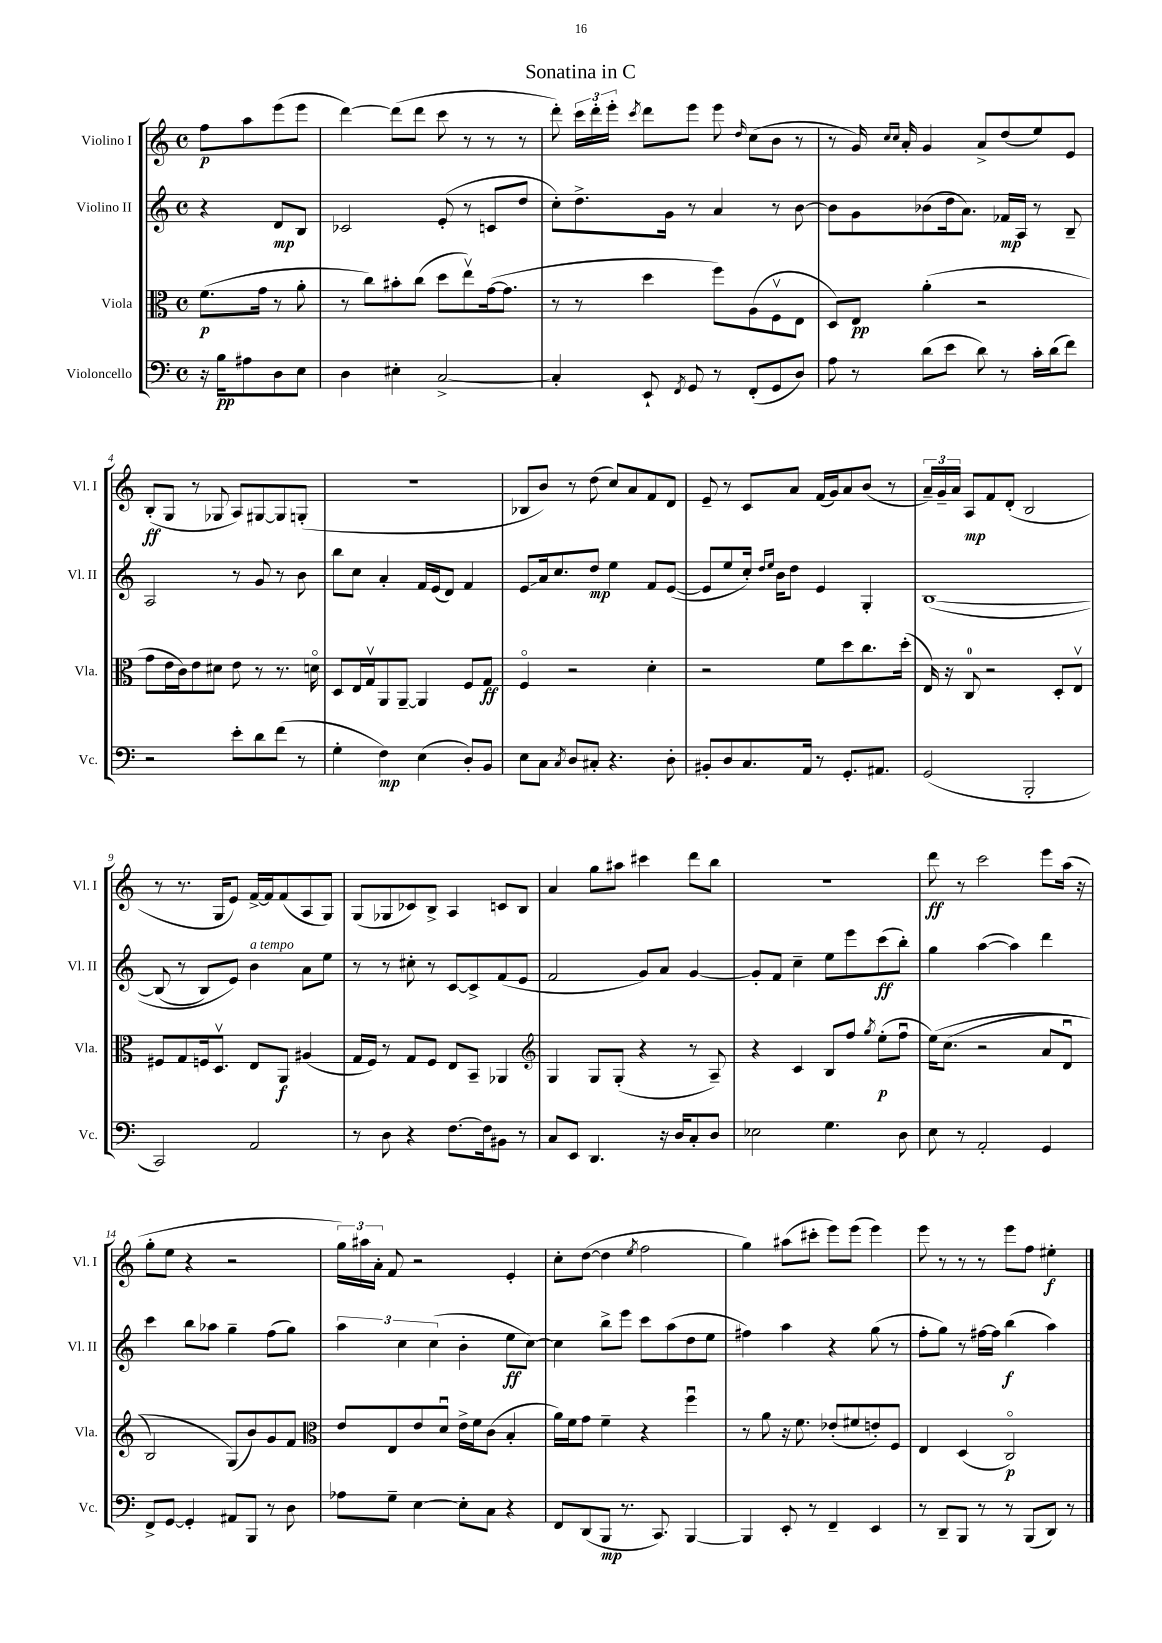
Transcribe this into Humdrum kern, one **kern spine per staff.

**kern	**kern	**kern	**kern
*staff4	*staff3	*staff2	*staff1
*clefF4	*clefC3	*clefG2	*clefG2
*k[]	*k[]	*k[]	*k[]
*M4/4	*M4/4	*M4/4	*M4/4
*met(c)	*met(c)	*met(c)	*met(c)
16r	(8.f	4r	8ff
16B	.	.	.
8A#	.	.	8aa
.	16g	.	.
8D	8r	8d	(8eee
8E	8a'	8B	8eee
=	=	=	=
4D	8r	2c-	[4ddd)
.	8cc)	.	.
4E#'	8b#'	.	(8ddd]
.	(8cc	.	8ddd
[2C^	8dd	(8e'	8ccc
.	8eev)	8r	8r
.	([16g	8c	8r
.	8.g]	.	.
.	.	8dd	8r
=	=	=	=
4C']	8r	8cc')	8ddd')
.	8r	8.dd^	24ccc
.	.	.	24ddd'
.	.	.	24eee'
.	.	.	8qccc
8EE`	4dd	.	8ddd
.	.	16g	.
8qFF	.	.	.
8GG	.	8r	8eee
8r	8ff)	4a	8eee
.	.	.	16qqdd
(8FF'	(8A	.	(8cc
8GG	8Fv	8r	8b
8D)	8E	[8b	8r
=	=	=	=
8A	8D)	8b]	8r
8r	8E	8g	16g)
.	.	.	16qqcc
.	.	.	16qqcc
.	.	.	16a'
(8d	(4a'	(8b-	4g
8e	.	16dd	.
.	.	8.a)	.
8d)	2r	.	8a^
8r	.	16f-	(8dd
.	.	16A	.
16c'	.	8r	8ee)
(16d	.	.	.
8f)	.	8B~	8e
=	=	=	=
2r	8g	2A	(8B'
.	16e	.	8G
.	16c)	.	.
.	8e	.	8r
.	8d#	.	8G-
8e'	8e	8r	8A)
8d	8r	8g	[8G#
(8f	8.r	8r	8G#]
8r	.	8b	(8G'
.	16do	.	.
=	=	=	=
4G'	8D	8bb	1r
.	16E	8cc	.
.	16Gv	.	.
4F)	8AA	4a'	.
.	[8AA~	.	.
(4E	4AA]	16f	.
.	.	(16e	.
.	.	8d)	.
8D')	8F	4f	.
8BB	8G	.	.
=	=	=	=
8E	4Fo	8e	8B-
8C	.	16a	8b)
.	.	8.cc	.
8qC	.	.	.
8D	2r	.	8r
8C#'	.	8dd	(8dd
4.r	.	4ee	8cc)
.	.	.	8a
.	4d'	8f	8f
8D'	.	([8e	8d
=	=	=	=
8BB#'	2r	8e]	8e~
8D	.	8ee	8r
8.C	.	16cc')	8c
.	.	16qqdd	.
.	.	16qqee	.
.	.	16b	.
.	.	8dd	8a
16AA	.	.	.
8r	8f	4e	(16f
.	.	.	16g)
8.GG'	8dd	.	8a
.	8.cc	4G'	(8b
8.AA#	.	.	.
.	.	.	8r
.	(16dd'	.	.
=	=	=	=
(2GG	16E)	&([1B	24a~)
.	.	.	24g~
.	16r	.	.
.	.	.	24a
.	8C	.	8A
.	2r	.	8f
.	.	.	(8d'
2BBB'	.	.	2B
.	8D'	.	.
.	8Ev	.	.
=	=	=	=
2CC)	8F#	(8B]	8r
.	8G	8r	8.r
.	16F	8B)	.
.	8.Dv	.	16G
.	.	8e&)	8e)
2AA	8E	4b	[16f^
.	.	.	16f]
.	8AA	.	(8f
.	(4A#	8a	8A
.	.	8ee	8G)
=	=	=	=
8r	16G	8r	(8G
.	16F)	.	.
8D	8r	8r	8G-
4r	8G	8cc#'	8c-)
.	8F	8r	8B^
[8.F	8E	[8c	4A
.	8BB~	8c^]	.
16F]	.	.	.
8BB#	4AA-	(8f	8c
8r	.	8e	8B
=	=	=	=
*	*clefG2	*	*
8C	4G	2f	4a
8EE	.	.	.
4.DD	8G	.	8gg
.	(8G'	.	8aa#
.	4r	8g)	4ccc#
16r	.	8a	.
16D	.	.	.
8C'	8r	[4g	8ddd
8D	8A~)	.	8bb
=	=	=	=
2E-	4r	8g']	1r
.	.	8f	.
.	4c	4cc~	.
4.G	8B	8ee	.
.	8ff	8eee	.
.	8qgg	.	.
.	(8ee'	(8ccc	.
8D	8ffu	8bb')	.
=	=	=	=
8E	&(16ee)	4gg	8ddd
.	(8.cc	.	.
8r	.	.	8r
2AA'	2r	([4aa	2ccc
.	.	4aa])	.
4GG	8a	4ddd	8eee
.	8du	.	(16aa
.	.	.	16r
=	=	=	=
8FF^	2B)	4ccc	8gg'
[8GG	.	.	8ee
4GG']	.	8bb	4r
.	.	8aa-	.
8AA#	(8G&)	4gg~	2r
8BBB	8b)	.	.
8r	8g	(8ff	.
8D	8f	8gg)	.
=	=	=	=
*	*clefC3	*	*
8A-	8e	6aa	24gg)
.	.	.	24aa#
.	.	.	24a'
8G~	8E	.	8f
.	.	6cc	.
[4E	8e	.	2r
.	.	(6cc	.
.	8du	.	.
8E']	16e^	4b'	.
.	16f	.	.
8C	(8c	.	.
4r	4B'	8ee	4e'
.	.	[8cc)	.
=	=	=	=
8FF	16a)	4cc]	8cc'
.	16f	.	.
(8DD	8g	.	([8dd
8BBB	4f~	8bb^	4dd]
8.r	.	8eee	.
.	.	.	8qee
.	4r	8ccc	2ff
8.CC)	.	.	.
.	.	(8aa	.
[4BBB	4ffu	8dd	.
.	.	8ee	.
=	=	=	=
4BBB]	8r	4ff#)	4gg)
.	8a	.	.
8EE'	16r	4aa	(8aa#
.	8.f	.	.
8r	.	.	8ccc#'
4FF~	(8e-'	4r	8eee)
.	8f#	.	(8eee
4EE	8e')	(8gg	4eee)
.	8F	8r	.
=	=	=	=
8r	4E	8ff'	8eee
8DD~	.	8gg)	8r
8BBB	(4D	8r	8r
8r	.	[16ff#	8r
.	.	16ff#]	.
8r	2Co)	(4bb	8eee
(8BBB	.	.	8ff
8DD)	.	4aa)	4ee#'
8r	.	.	.
==	==	==	==
*-	*-	*-	*-
